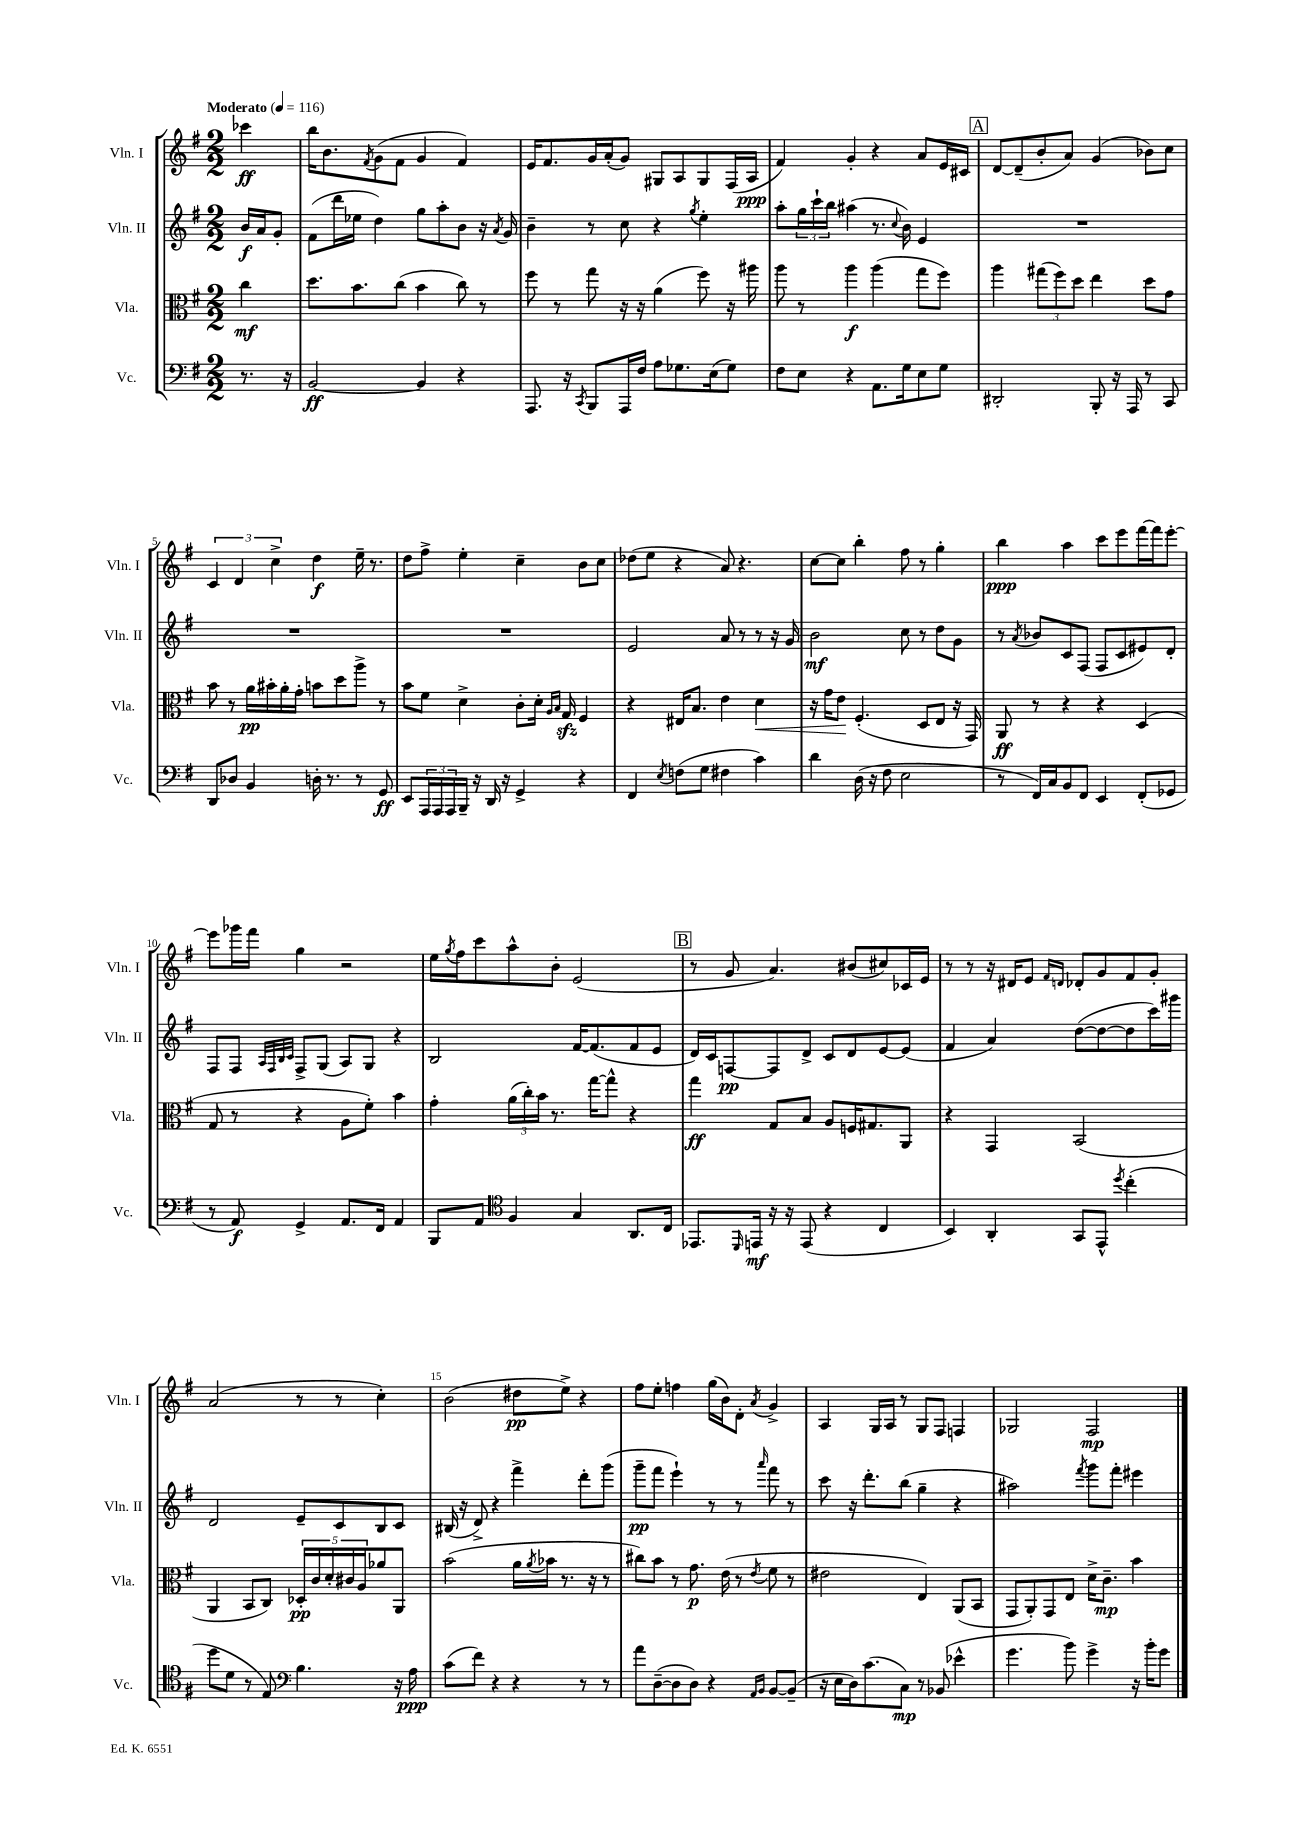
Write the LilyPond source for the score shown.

<<
\new StaffGroup <<
\new Staff = "s0" \with { instrumentName = "Vln. I" shortInstrumentName = "Vln. I" } {
    \clef treble \key g \major \numericTimeSignature \time 2/2 \partial 4 \tempo "Moderato" 4 = 116
    ces'''4\ff |
    b''16 b'8. \acciaccatura { fis'8 } g'8( fis'8 g'4 fis'4) |
    e'16 fis'8. g'16 a'16-.( g'8) gis8 a8 gis8 fis16( a16\ppp |
    fis'4) g'4-. r4 a'8 e'16 cis'16 |
    \mark \markup { \box "A" } d'8~ d'8--( b'8-. a'8) g'4( bes'8) c''8 |
    \tuplet 3/2 { c'4 d'4 c''4-> } d''4\f e''16-- r8. |
    d''8 fis''8-> e''4-. c''4-- b'8 c''8 |
    des''8( e''8 r4 a'8) r4. |
    c''8~ c''8 b''4-. fis''8 r8 g''4-. |
    b''4\ppp a''4 c'''8 e'''8 fis'''16~ fis'''16 e'''8~-. |
    e'''8 ges'''16 fis'''16 g''4 r2 |
    e''16 \acciaccatura { g''8 } fis''16 c'''8 a''8-^ b'8-. e'2( |
    \mark \markup { \box "B" } r8 g'8 a'4.) bis'8( cis''8) ces'16 e'16 |
    r8 r8 r16 dis'16 e'8 \grace { fis'16 d'16 } des'8-. g'8 fis'8 g'8-. |
    a'2( r8 r8 c''4-.) |
    b'2( dis''8\pp e''8->) r4 |
    fis''8 e''8-. f''4 g''16( b'16) d'8-. \acciaccatura { a'8 } g'4-> |
    a4 g16 a16 r8 g8 fis8 f4 |
    ges2 fis2\mp \bar "|." |
}
\new Staff = "s1" \with { instrumentName = "Vln. II" shortInstrumentName = "Vln. II" } {
    \clef treble \key g \major \numericTimeSignature \time 2/2 \partial 4
    b'16\f a'16 g'8-. |
    fis'8( d'''16 ees''16 d''4) g''8 a''8-. b'8 r16 \acciaccatura { a'8 } g'16 |
    b'4-- r8 c''8 r4 \acciaccatura { g''8 } e''4-. |
    a''8-. \tuplet 3/2 { g''16 c'''16-! b''16 } ais''4( r8. \appoggiatura { c''8 } b'16) e'4 |
    \mark \markup { \box "A" } R1 |
    R1 |
    R1 |
    e'2 a'8 r8 r8 r16 g'16 |
    b'2\mf c''8 r8 d''8 g'8 |
    r8 \acciaccatura { a'8 } bes'8 c'8 fis8( fis8 c'8 eis'8) d'8-. |
    fis8 fis8 \grace { a32 fis32 b32 c'32 } fis8-> g8( a8) g8 r4 |
    b2 fis'16~ fis'8.( fis'8 e'8 |
    \mark \markup { \box "B" } d'16) c'16 f8~\pp f8 d'8-> c'8 d'8 e'8~ e'8( |
    fis'4 a'4) d''8~( d''8~ d''8 c'''16) gis'''16 |
    d'2 e'8-- c'8 b8 c'8 |
    bis16( r16 d'8->) r4 fis'''4-> d'''8-. g'''8( |
    g'''8--\pp fis'''8 e'''4-!) r8 r8 \grace { a'''16 } fis'''8 r8 |
    c'''8 r16 d'''8.-. b''8( g''4-- r4 |
    ais''2) \acciaccatura { fis'''8 } g'''8 fis'''8-. eis'''4 \bar "|." |
}
\new Staff = "s2" \with { instrumentName = "Vla." shortInstrumentName = "Vla." } {
    \clef alto \key g \major \numericTimeSignature \time 2/2 \partial 4
    c''4\mf |
    d''8. b'8. c''8( b'4 c''8) r8 |
    fis''8 r8 g''8 r16 r16 a'4( fis''8) r16 ais''16 |
    a''8 r8 a''4\f a''4( g''8 fis''8) |
    \mark \markup { \box "A" } a''4 \tuplet 3/2 { gis''8( fis''8) d''8 } e''4 d''8 g'8 |
    b'8 r8 a'16\pp bis'16-. a'16-. g'16-. b'8 d''8 a''8-> r8 |
    b'8 fis'8 d'4-> c'8-. d'16-. \grace { a16 b16 } g16\sfz fis4 |
    r4 eis16 b8. e'4 d'4\< |
    r16 g'16 e'8\! fis4.-.( d8 e8 r16 g,16) |
    a,8\ff r8 r4 r4 d4( |
    g8 r8 r4 a8 fis'8-.) b'4 |
    g'4-. \tuplet 3/2 { a'16( c''16-.) b'16 } r8. g''16~ g''8-^ r4 |
    \mark \markup { \box "B" } g''4\ff g8 b8 a8 f16 gis8. a,8 |
    r4 g,4 b,2( |
    a,4 b,8 c8) \tuplet 5/4 { des16-.\pp c'16 d'16-. cis'16 a16 } aes'8 a,8 |
    b'2( a'16 \acciaccatura { a'8 } bes'16 r8. r16 r8 |
    cis''8) b'8 r8 g'8.\p e'16( r8 \acciaccatura { e'8 } fis'8 r8 |
    eis'2 e4) a,8( b,8 |
    g,8 a,8-.) g,8 e8 d'16-> c'8.--\mp b'4 \bar "|." |
}
\new Staff = "s3" \with { instrumentName = "Vc." shortInstrumentName = "Vc." } {
    \clef bass \key g \major \numericTimeSignature \time 2/2 \partial 4
    r8. r16 |
    b,2~\ff b,4 r4 |
    a,,8. r16 \acciaccatura { c,8 } b,,8 a,,16 fis16 a8 ges8. e16( ges8) |
    fis8 e8 r4 a,8. g16 e8 g8 |
    \mark \markup { \box "A" } dis,2-. b,,8-. r16 a,,16 r8 c,8 |
    d,8 des8 b,4 d16-. r8. r8 g,8\ff |
    e,8 \tuplet 3/2 { a,,16 a,,16 a,,16 } b,,16-- r16 d,16 r16 g,4-> r4 |
    fis,4 \acciaccatura { e8 } f8( g8 fis4 c'4) |
    d'4 d16( r16 fis8 e2 |
    r8 fis,16) c16 b,8 fis,8 e,4 fis,8-.( ges,8 |
    r8 a,8\f) g,4-> a,8. fis,16 a,4 |
    b,,8 a,8 \clef tenor fis4 g4 a,8. c16 |
    \mark \markup { \box "B" } ees,8. \grace { d,16 } e,16\mf r16 r16 e,8( r4 c4 |
    b,4) a,4-. g,8 e,8-^ \acciaccatura { d''8 } c''4-.( |
    d''8 d'8 r8 e8) \clef bass b4. r16 a16\ppp |
    c'8( fis'8) r4 r4 r8 r8 |
    a'8 d8~--( d8 d8) r4 \grace { a,16 b,16 } b,8~ b,8--( |
    r16 e16 d16) c'8.( c8\mp) r8 bes,8( ees'4-^ |
    g'4. b'8) g'4-> r16 b'16-. g'8 \bar "|." |
}
>>
>>
\layout { \context { \Score \override BarNumber.break-visibility = ##(#f #t #t) barNumberVisibility = #(every-nth-bar-number-visible 5) } }
